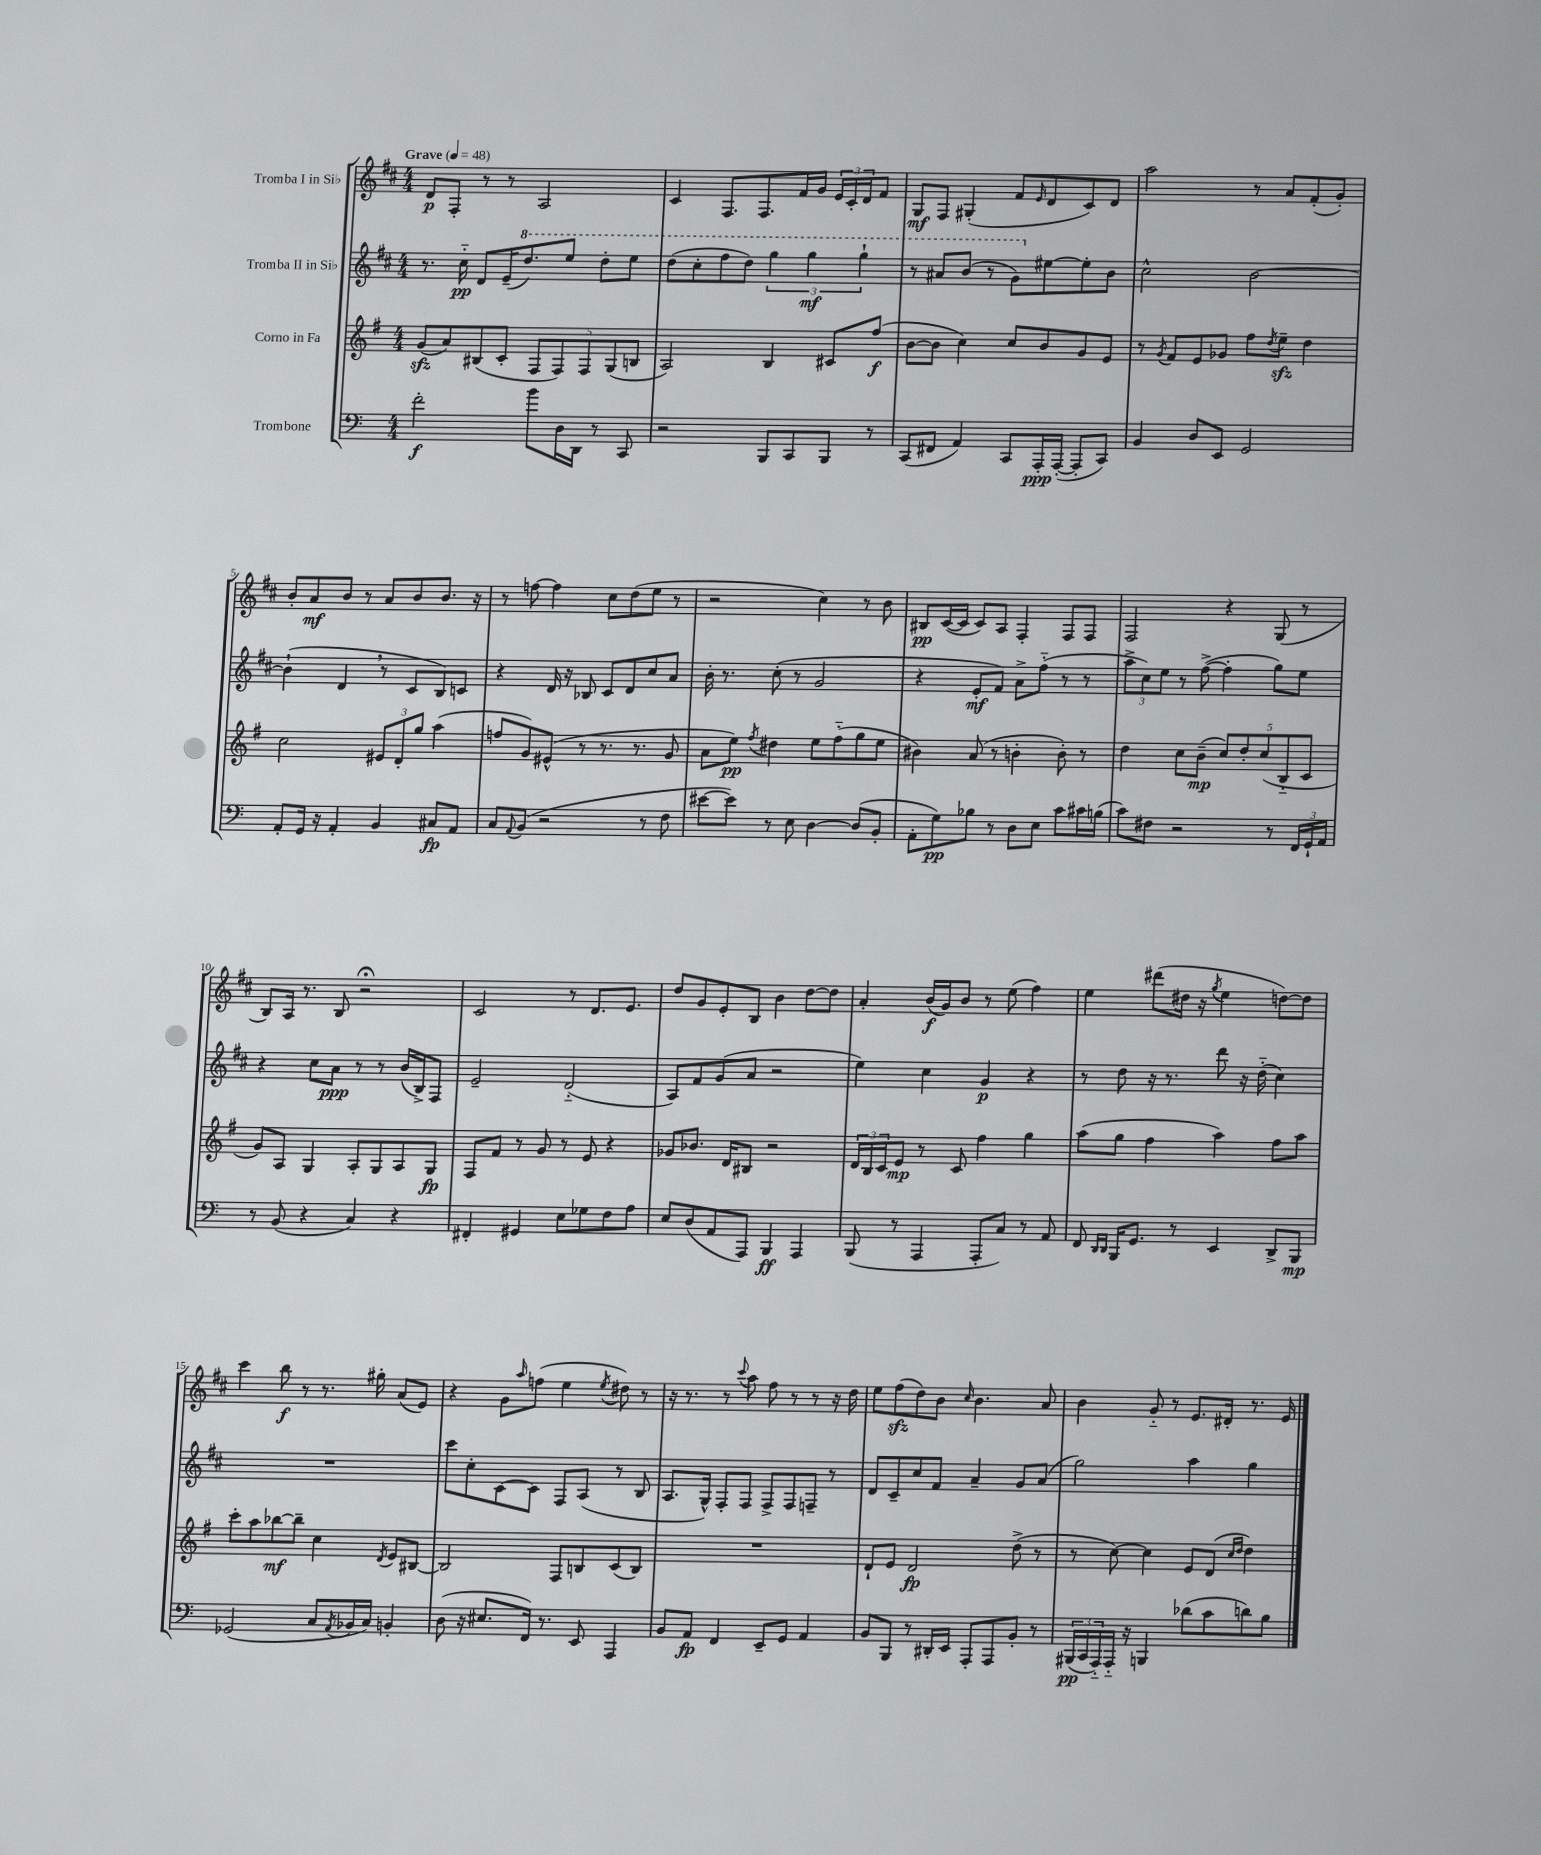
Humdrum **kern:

**kern	**dynam	**kern	**dynam	**kern	**dynam	**kern	**dynam
*part4	*part4	*part3	*part3	*part2	*part2	*part1	*part1
*staff4	*staff4	*staff3	*staff3	*staff2	*staff2	*staff1	*staff1
*I"Trombone	*	*I"Corno in Fa	*	*I"Tromba II in Si♭	*	*I"Tromba I in Si♭	*
*clefF4	*	*clefG2	*	*clefG2	*	*clefG2	*
*k[]	*	*k[f#]	*	*k[f#c#]	*	*k[f#c#]	*
*M4/4	*	*M4/4	*	*M4/4	*	*M4/4	*
*MM48	*	*MM48	*	*MM48	*	*MM48	*
=1	=1	=1	=1	=1	=1	=1	=1
!	!	!	!	!	!	!LO:TX:a:B:t=Grave	!
2f'\	f	(8gzz/L	.	8.r	.	8d/L	p
.	.	8a/)	.	.	.	8F#'/J	.
.	.	.	.	16cc#\	pp	.	.
.	.	(8B#X/	.	8d/L	.	8r	.
.	.	8c'/J	.	(16e~/K	.	8r	.
*	*	*	*	*8va	*	*	*
.	.	.	.	8.ddd/)	.	.	.
8b\L	.	10F#/L	.	.	.	2A/	.
.	.	10F#/)	.	.	.	.	.
16D\L	.	.	.	8eee/J	.	.	.
16DD\JJ	.	.	.	.	.	.	.
.	.	10F#/	.	.	.	.	.
8r	.	.	.	8ddd'\L	.	.	.
.	.	(10G/	.	.	.	.	.
8CC/	.	.	.	8eee\J	.	.	.
.	.	10Bn/J	.	.	.	.	.
=2	=2	=2	=2	=2	=2	=2	=2
2r	.	2A/)	.	(8ddd\L	.	4c#/	.
.	.	.	.	8ccc#'\	.	.	.
.	.	.	.	8fff#\	.	8.F#/L	.
.	.	.	.	8ddd\J)	.	.	.
.	.	.	.	.	.	8.F#/	.
8BBB/L	.	4B/	.	6ggg\	.	.	.
8CC/	.	.	.	.	.	16f#/L	.
.	.	.	.	6ggg\	mf	.	.
.	.	.	.	.	.	16g/JJ	.
8BBB/J	.	8c#X/L	.	.	.	24e/LL	.
.	.	.	.	.	.	24c#'/	.
.	.	.	.	6ggg`\	.	24d/J	.
8r	.	(8ff#/J	f	.	.	8f#/J	.
=3	=3	=3	=3	=3	=3	=3	=3
(8CC/L	.	[8b\L	.	8r	.	8G/L	mf
8FF#X/J	.	8b\J]	.	8aa#X/L	.	8F#/J	.
4AA/)	.	4cc\)	.	(8bb/J	.	(4G#X'/	.
.	.	.	.	8r	.	.	.
8CC/L	.	8cc/L	.	8gg\L)	.	8f#/L	.
.	.	.	.	.	.	16qqe/	.
*	*	*	*	*X8va	*	*	*
16AAA'/L	ppp	8b/	.	[8ee#X\	.	8d/	.
([16AAA'/JJ	.	.	.	.	.	.	.
8AAA'/L]	.	8g/	.	8ee#'\]	.	8c#/)	.
8CC/J)	.	8e/J	.	8b\J	.	8d/J	.
=4	=4	=4	=4	=4	=4	=4	=4
4BB/	.	8r	.	2cc#^^\	.	2aa\	.
.	.	8qg/	.	.	.	.	.
.	.	8f#/L	.	.	.	.	.
8D/L	.	8e/	.	.	.	.	.
8EE/J	.	8g-X/J	.	.	.	.	.
2GG/	.	8ff#\L	.	[2b\	.	8r	.
.	.	8qdd/	.	.	.	.	.
.	.	8eezz~\J	.	.	.	8a/L	.
.	.	4dd\	.	.	.	(8f#'/	.
.	.	.	.	.	.	8g'/J)	.
!!LO:LB:g=z
=5	=5	=5	=5	=5	=5	=5	=5
8AA'/L	.	2cc\	.	(4b`\]	.	8b'/L	.
16GG/Jk	.	.	.	.	.	8a/	mf
16r	.	.	.	.	.	.	.
4AA'/	.	.	.	4d,/	.	8b/J	.
.	.	.	.	.	.	8r	.
4BB/	.	12e#X/L	.	8r	.	8a/L	.
.	.	12d'/	.	.	.	.	.
.	.	.	.	8c#/L	.	8b/	.
.	.	12gg/J	.	.	.	.	.
8C#X/L	fp	(4aa\	.	8B/)	.	8.b/J	.
8AA/J	.	.	.	8cn/J	.	.	.
.	.	.	.	.	.	16r	.
=6	=6	=6	=6	=6	=6	=6	=6
8C/L	.	8ffn/L	.	4r	.	8r	.
8qqAA/	.	.	.	.	.	.	.
(8BB/J	.	8g/)	.	.	.	[8ffn\	.
2r	.	(8e#X^^/J	.	16d/	.	4ff\]	.
.	.	.	.	16r	.	.	.
.	.	8r	.	8B-X/	.	.	.
.	.	8.r	.	8c#/L	.	8cc#\L	.
.	.	.	.	8d/	.	(8dd\	.
.	.	8.r	.	.	.	.	.
8r	.	.	.	8cc#/	.	8ee\J	.
8F\	.	8g/	.	8a/J	.	8r	.
=7	=7	=7	=7	=7	=7	=7	=7
[8e#X\L	.	8a\L	.	16b'\	.	2r	.
.	.	.	.	8.r	.	.	.
8e#\J])	.	8ee\J)	pp	.	.	.	.
.	.	8qff#/	.	.	.	.	.
8r	.	4dd#X\	.	(8cc#'\	.	.	.
8E\	.	.	.	8r	.	.	.
[4D\	.	8ee\L	.	2g/	.	4cc#\)	.
.	.	(8ff#\	.	.	.	.	.
(8D/L]	.	8gg\	.	.	.	8r	.
8BB'/J	.	8ee\J	.	.	.	8b\	.
=8	=8	=8	=8	=8	=8	=8	=8
8AA'\L	.	4b#X\)	.	4r	.	8B#X/L	pp
8G\)	pp	.	.	.	.	([16c#/L	.
.	.	.	.	.	.	16c#/JJ]	.
8B-X\J	.	(8a/	.	8e'/L	mf	8c#/L)	.
8r	.	8r	.	8f#/J)	.	8A/J	.
8D\L	.	4bn'\	.	8a^\L	.	4F#'/	.
8E\J	.	.	.	(8ff#\J	.	.	.
8c\L	.	8b'\)	.	8r	.	8F#/L	.
16c#X\L	.	8r	.	8r	.	8F#/J	.
(16Bn\JJ	.	.	.	.	.	.	.
=9	=9	=9	=9	=9	=9	=9	=9
8c\L)	.	4dd\	.	12aa^\L	.	2F#/	.
.	.	.	.	12cc#\)	.	.	.
8F#X\J	.	.	.	.	.	.	.
.	.	.	.	12ee\J	.	.	.
2r	.	8cc\L	.	8r	.	.	.
.	.	(8b~\J	mp	([8ff#^\	.	.	.
.	.	10cc/L)	.	4ff#'\]	.	4r	.
.	.	10dd'/	.	.	.	.	.
.	.	(10cc/	.	.	.	.	.
8r	.	.	.	8gg\L)	.	(8G/	.
.	.	10B/	.	.	.	.	.
24FF/LL	.	.	.	8ee\J	.	8r	.
.	.	10c/J	.	.	.	.	.
24GG`/	.	.	.	.	.	.	.
24AA/JJ	.	.	.	.	.	.	.
!!LO:LB:g=z
=10	=10	=10	=10	=10	=10	=10	=10
8r	.	8g/L)	.	4r	.	8B/L)	.
(8BB/	.	8A/J	.	.	.	16A/Jk	.
.	.	.	.	.	.	8.r	.
4r	.	4G/	.	8cc#\L	.	.	.
.	.	.	.	8a\J	ppp	8B/	.
4C/)	.	8A'/L	.	8r	.	2r;<	.
.	.	8G/	.	8r	.	.	.
4r	.	8A/	.	(16b/LL	.	.	.
.	.	.	.	16B^/J)	.	.	.
.	.	8G/J	fp	8F#/J	.	.	.
=11	=11	=11	=11	=11	=11	=11	=11
4FF#X'/	.	8F#/L	.	2e~/	.	2c#/	.
.	.	8f#/J	.	.	.	.	.
4GG#X/	.	8r	.	.	.	.	.
.	.	8g/	.	.	.	.	.
8E\L	.	8r	.	(2d/	.	8r	.
8G-X\	.	8e/	.	.	.	8.d/L	.
8F\	.	4r	.	.	.	.	.
.	.	.	.	.	.	8.e/J	.
8A\J	.	.	.	.	.	.	.
=12	=12	=12	=12	=12	=12	=12	=12
8E/L	.	8g-X/L	.	8A/L)	.	8dd/L	.
(8D/	.	8.b-X/J	.	8f#/	.	8g/	.
8AA/	.	.	.	(8g/	.	8e'/	.
.	.	16d/KL	.	.	.	.	.
8AAA/J)	.	8B#X/J	.	8a/J	.	8B/J	.
4BBB/	ff	2r	.	2r	.	4b\	.
4AAA/	.	.	.	.	.	[8dd\L	.
.	.	.	.	.	.	8dd\J]	.
=13	=13	=13	=13	=13	=13	=13	=13
(8BBB/	.	24d/LL	.	4ee\)	.	4a'/	.
.	.	24B/	.	.	.	.	.
.	.	24c/J	.	.	.	.	.
8r	.	8e/J	mp	.	.	.	.
4AAA/	.	8r	.	4cc#\	.	(16b/LL	f
.	.	.	.	.	.	16g/J)	.
.	.	8c/	.	.	.	8b/J	.
8AAA'/L	.	4ff#\	.	4g/	p	8r	.
8C/J)	.	.	.	.	.	(8ee\	.
8r	.	4gg\	.	4r	.	4ff#\)	.
8AA/	.	.	.	.	.	.	.
=14	=14	=14	=14	=14	=14	=14	=14
8FF/	.	(8aa\L	.	8r	.	4ee\	.
16qqDD/LL	.	.	.	.	.	.	.
16qqDD/JJ	.	.	.	.	.	.	.
16BBB/KL	.	8gg\J	.	8dd\	.	.	.
8.GG/J	.	.	.	.	.	.	.
.	.	4ff#\	.	16r	.	(8ddd#X\L	.
.	.	.	.	8.r	.	.	.
8r	.	.	.	.	.	16dd#X\Jk	.
.	.	.	.	.	.	16r	.
.	.	.	.	.	.	8qgg/	.
4EE/	.	4aa\)	.	8ddd\	.	4ee\	.
.	.	.	.	16r	.	.	.
.	.	.	.	(16dd\	.	.	.
8DD^/L	.	8ff#\L	.	4cc#\)	.	[8ddn\L)	.
8BBB/J	mp	8aa\J	.	.	.	8dd\J]	.
!!LO:LB:g=z
=15	=15	=15	=15	=15	=15	=15	=15
(2GG-X/	.	8ccc'\L	.	1r	.	4ccc#\	.
.	.	8aa\	.	.	.	.	.
.	.	[8bb-X\	mf	.	.	8bb\	f
.	.	8bb-~\J]	.	.	.	8r	.
8C/L	.	4cc\	.	.	.	8.r	.
8qAA/	.	.	.	.	.	.	.
16BB-X/L	.	.	.	.	.	.	.
16C/JJ)	.	.	.	.	.	16gg#X'\	.
.	.	8qd/	.	.	.	.	.
4BBn'/	.	8e/L	.	.	.	(8a/L	.
.	.	[8B#X/J	.	.	.	8e/J)	.
=16	=16	=16	=16	=16	=16	=16	=16
(8D\	.	2B#/]	.	8ccc#\L	.	4r	.
16r	.	.	.	8cc#'\	.	.	.
8.E#X/L	.	.	.	.	.	.	.
.	.	.	.	[8c#\	.	8g\L	.
.	.	.	.	.	.	16qqaa/	.
16FF/Jk)	.	.	.	8c#\J]	.	(8ffn\J	.
8.r	.	.	.	.	.	.	.
.	.	8F#/L	.	8F#/L	.	4ee\	.
8EE/	.	8Bn/	.	(8A/J	.	.	.
.	.	.	.	.	.	8qee/	.
4AAA/	.	(8c/	.	8r	.	8dd#X\)	.
.	.	8B/J)	.	8B/	.	8r	.
=17	=17	=17	=17	=17	=17	=17	=17
8BB/L	.	1r	.	8.A/L	.	16r	.
.	.	.	.	.	.	8.r	.
8AA/J	fp	.	.	.	.	.	.
.	.	.	.	16G^^/Jk)	.	.	.
4FF/	.	.	.	8F#'/L	.	8r	.
.	.	.	.	.	.	8qqccc#/	.
.	.	.	.	8F#/J	.	8aa\	.
8EE~/L	.	.	.	8F#^/L	.	8ff#\	.
8GG/J	.	.	.	8F#/	.	8r	.
4AA/	.	.	.	8Fn~/J	.	8r	.
.	.	.	.	8r	.	16r	.
.	.	.	.	.	.	16dd\	.
=18	=18	=18	=18	=18	=18	=18	=18
8BB/L	.	8d`/L	.	8d/L	.	8ee\L	.
8BBB/J	.	8e/J	.	8c#~/	.	(8ff#zz\	.
8r	.	2d/	fp	8cc#/	.	8dd\)	.
16DD#X'/LL	.	.	.	8f#/J	.	8b\J	.
16EE/JJ	.	.	.	.	.	.	.
.	.	.	.	.	.	16qqcc#/	.
8AAA'/L	.	.	.	4a~/	.	4.b\	.
8AAA/	.	.	.	.	.	.	.
8BB'/J	.	(8dd^\	.	8g/L	.	.	.
8r	.	8r	.	(8a/J	.	8a/	.
=19	=19	=19	=19	=19	=19	=19	=19
(24BBB#X/LL	pp	8r	.	2gg\)	.	4b\	.
24CC/	.	.	.	.	.	.	.
24AAA/)	.	.	.	.	.	.	.
16AAA/JJ	.	[8cc\)	.	.	.	.	.
16r	.	.	.	.	.	.	.
4BBBn/	.	4cc\]	.	.	.	8g/	.
.	.	.	.	.	.	8r	.
(8d-X\L	.	8e/L	.	4aa\	.	8.e/L	.
8c\	.	(8d/J	.	.	.	.	.
.	.	.	.	.	.	16d#X'/Jk	.
.	.	16qqcc/LL	.	.	.	.	.
.	.	16qqdd/JJ	.	.	.	.	.
8dn\)	.	4dd\)	.	4gg\	.	8.r	.
8B\J	.	.	.	.	.	.	.
.	.	.	.	.	.	16e/	.
==	==	==	==	==	==	==	==
*-	*-	*-	*-	*-	*-	*-	*-
